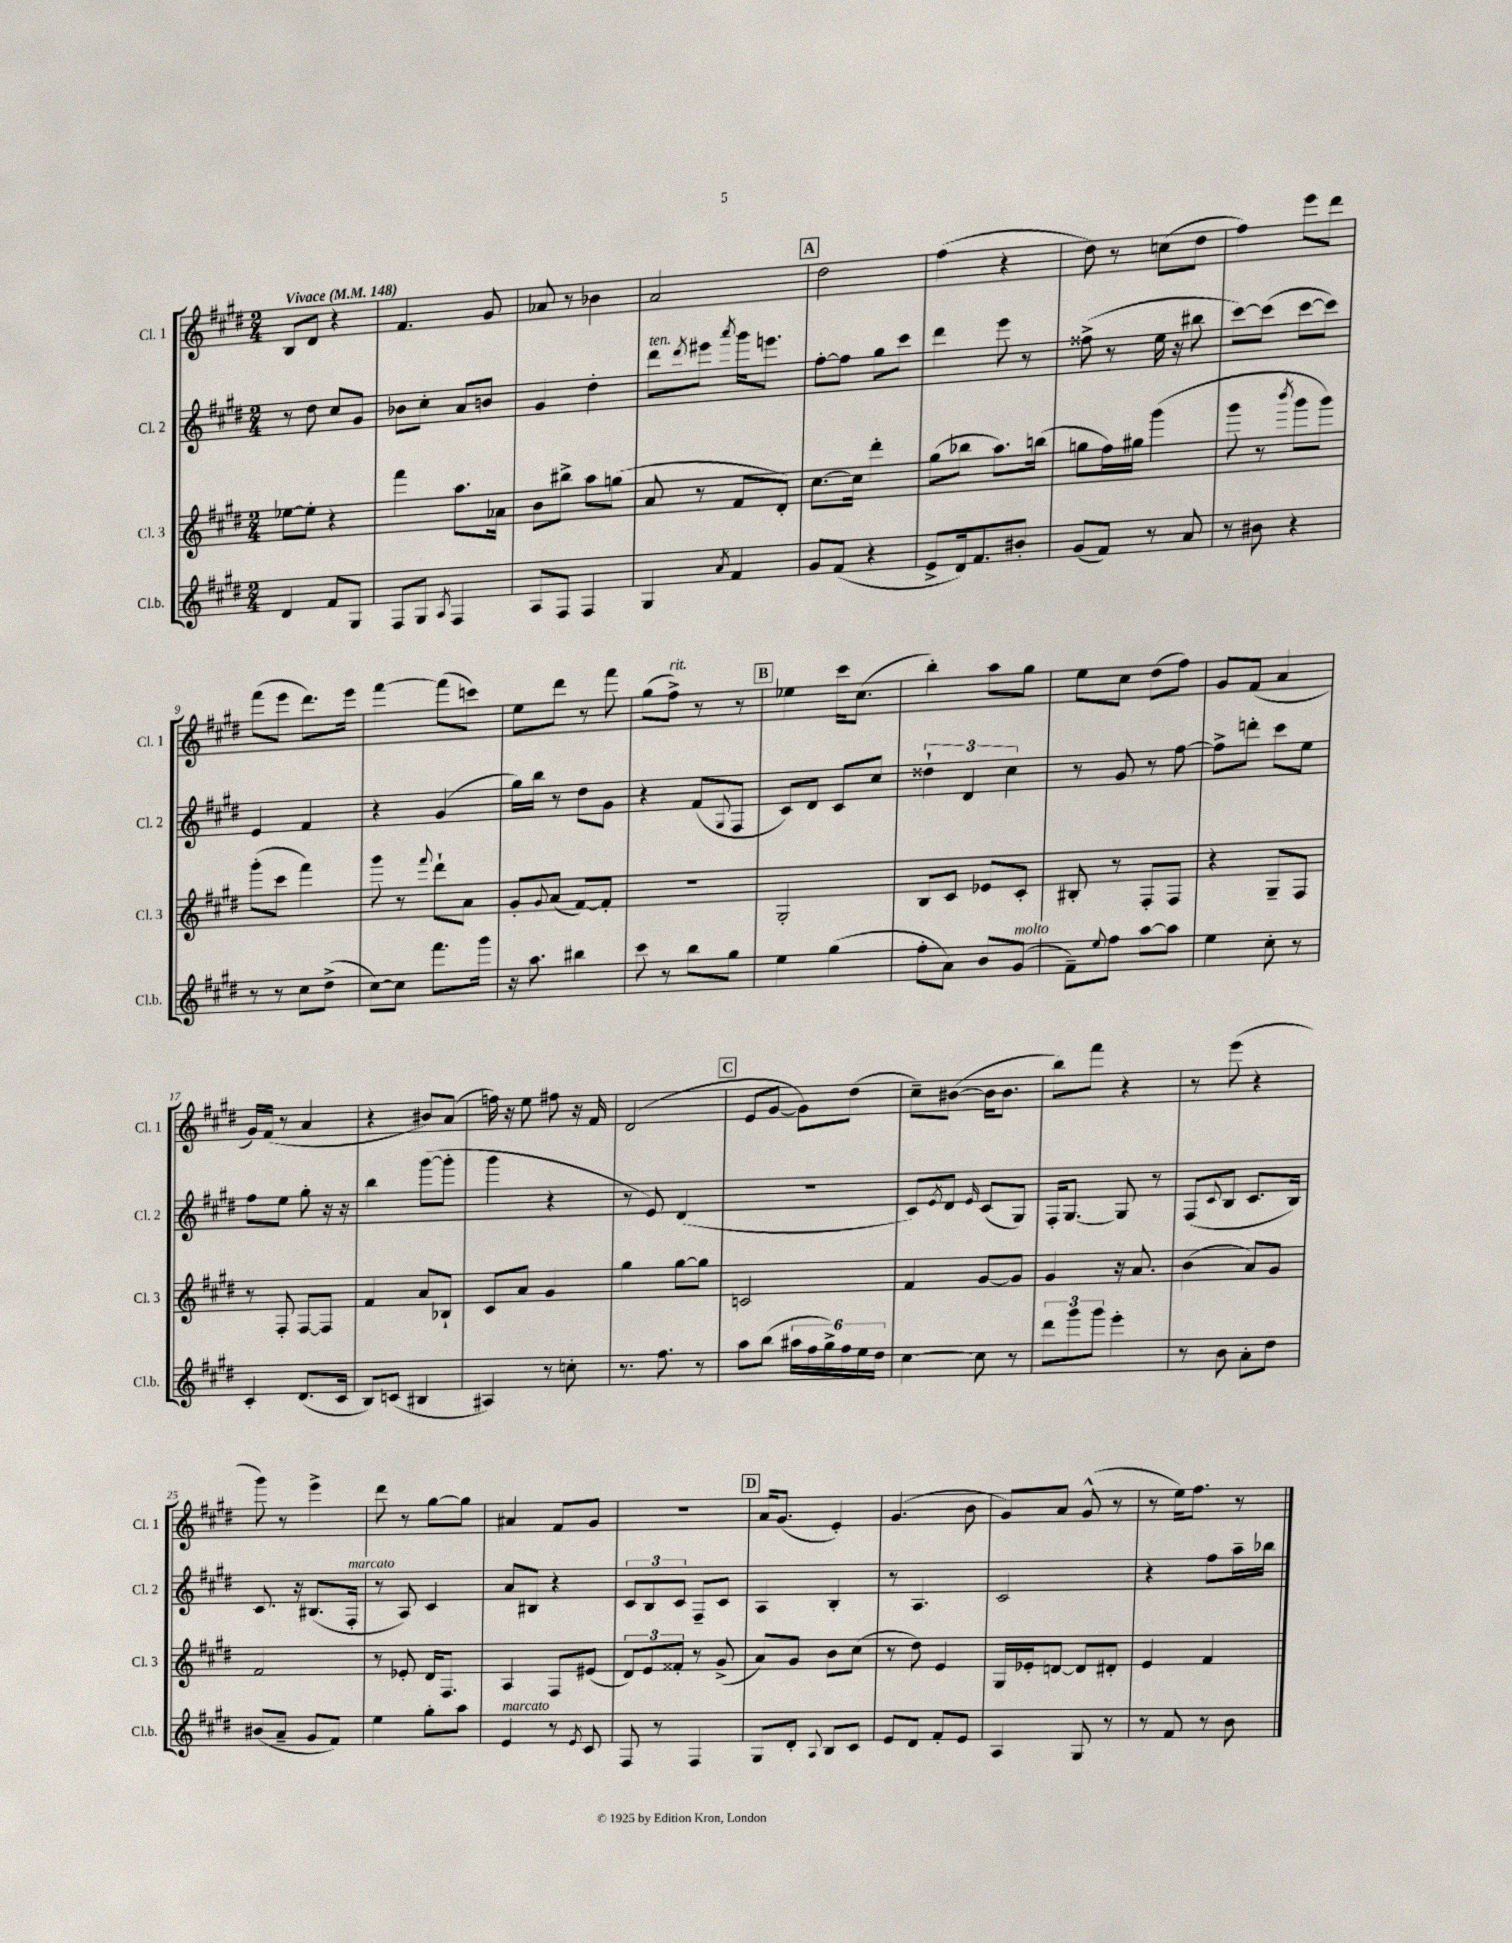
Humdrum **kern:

**kern	**kern	**kern	**kern
*part4	*part3	*part2	*part1
*staff4	*staff3	*staff2	*staff1
*I"Cl.b.	*I"Cl. 3	*I"Cl. 2	*I"Cl. 1
*I'Cl.b.	*I'Cl. 3	*I'Cl. 2	*I'Cl. 1
*clefG2	*clefG2	*clefG2	*clefG2
*k[f#c#g#d#]	*k[f#c#g#d#]	*k[f#c#g#d#]	*k[f#c#g#d#]
*M2/4	*M2/4	*M2/4	*M2/4
*MM148	*MM148	*MM148	*MM148
=1	=1	=1	=1
!	!	!	!LO:TX:a:B:t=Vivace
4d#/	[8ee-X\L	8r	8B/L
.	8ee-'\J]	8dd#\	8d#/J
8f#/L	4r	8cc#/L	4r
8G#/J	.	8g#/J	.
=2	=2	=2	=2
8F#/L	4fff#\	8b-X\L	4.f#/
8G#/J	.	8cc#'\J	.
8qA/	.	.	.
4F#/	8.aa\L	8a/L	.
.	.	8bn/J	8g#/
.	16a-X\Jk	.	.
=3	=3	=3	=3
8A/L	8b\L	4g#/	8a-X/
8F#/J	8bb#X^\J	.	8r
4F#/	8aa\L	4dd#'\	4b-X\
.	(8ggn\J	.	.
=4	=4	=4	=4
!	!	!LO:TX:a:i:t=ten.	!
4G#/	8a/	8ddd#\L	2a/
.	.	8qddd#/	.
.	8r	8eee#X\J	.
8qa/	.	8qaaa/	.
4f#/	8f#/L	16ggg#\KL	.
.	.	8.eeen\J	.
.	8d#'/J)	.	.
!!LO:REH:place=s1:t=A
=5	=5	=5	=5
8g#/L	[8.cc#\L	[8ff#'\L	2dd#\
(8f#/J	.	8ff#\J]	.
.	16cc#\Jk]	.	.
4r	4ddd#'\	8gg#\L	.
.	.	8ccc#\J	.
=6	=6	=6	=6
8e^/L	(8gg#\L	4ddd#\	(4ff#\
16d#/k)	8bb-X\J	.	.
8.f#/	.	.	.
.	8.aa\L)	8eee\	4r
8b#X'/J	.	8r	.
.	(16bbn\Jk	.	.
=7	=7	=7	=7
(8g#/L	8ggn\L	(8ff##X^\	8dd#\)
8f#/J)	16ff#\L)	8r	8r
.	16gg#X\JJ	.	.
8r	(4ggg#\	16ee\	(8ccn\L
.	.	16r	.
8a/	.	8bb#X\	8dd#\J
=8	=8	=8	=8
8r	8ggg#\	[8ccc#\L)	4ff#\)
8b#X\	8r	(8ccc#\J]	.
.	8qbbb/	.	.
4r	8ggg#\L	[8ccc#\L	8eee\L
.	8ggg#\J)	8ccc#\J])	8ddd#\J
!!LO:LB:g=z
=9	=9	=9	=9
8r	(8ggg#'\L	4e/	(8fff#\L
8r	8ccc#\J	.	8eee\J
8cc#\L	4fff#\)	4f#/	8.ddd#\L)
(8dd#^\J	.	.	.
.	.	.	16eee\Jk
=10	=10	=10	=10
[8cc#\L)	8ggg#\	4r	[4fff#\
8cc#\J]	8r	.	.
.	8qqfff#/	.	.
8.fff#\L	8ddd#`\L	(4g#/	(8fff#\L]
.	8a\J	.	8cccn\J)
16ggg#\Jk	.	.	.
=11	=11	=11	=11
16r	8g#'/L	16gg#\LL)	8ee\L
8.aa\	.	16bb\JJ	.
.	8qqg#/	.	.
.	(8a/J	8r	8ddd#\J
4bb#X\	[8f#/L)	8dd#\L	8r
.	8f#'/J]	8g#\J	8fff#\
=12	=12	=12	=12
8ccc#\	2r	4r	(8gg#\L
!	!	!	!LO:TX:a:i:t=rit.
8r	.	.	8ff#^\J)
8bb\L	.	(8f#/L	8r
.	.	8qqG#/	.
8gg#\J	.	8F#/J	8r
!!LO:REH:place=s1:t=B
=13	=13	=13	=13
4ee\	2G#'/	8c#/L)	4ee-X\
.	.	8d#/J	.
(4gg#\	.	8c#/L	16ccc#\KL
.	.	.	(8.cc#\J
.	.	8cc#/J	.
=14	=14	=14	=14
8ff#'\L	8B/L	6dd##X`\	4bb'\)
8a\J)	8c#/J	.	.
.	.	6d#/	.
8b/L	8e-X/L	.	8aa\L
.	.	6cc#\	.
!LO:TX:a:i:t=molto	!	!	!
(8g#/J	8c#'/J	.	8gg#\J
=15	=15	=15	=15
8f#~\L)	8B#X'/	8r	8ee\L
8qqee/	.	.	.
8ff#\J	8r	8g#/	8cc#\J
[8aa\L	8F#'/L	8r	(8dd#\L
8aa\J]	8F#/J	[8ff#\	8ff#\J)
=16	=16	=16	=16
4ee\	4r	8ff#^\L]	8g#/L
.	.	8dddn'\J	(8f#/J
8cc#'\	8G#~/L	8ccc#\L	4a/
8r	8F#/J	8ee\J	.
!!LO:LB:g=z
=17	=17	=17	=17
4c#'/	8r	8ff#\L	16g#/LL)
.	.	.	(16f#/JJ
.	8F#'/	8ee\J	8r
(8.d#/L	[8F#/L	8gg#'\	4a/
.	8F#/J]	16r	.
16c#/Jk	.	16r	.
=18	=18	=18	=18
8B/L)	4f#/	4bb\	4r
(8cn/J	.	.	.
4B#X/	8a/L	([8ggg#\L	8b#X/L)
.	8B-X`/J	8ggg#'\J]	(8a/J
=19	=19	=19	=19
4A#X/)	8c#/L	4ggg#\	16ffn\)
.	.	.	16r
.	8a/J	.	8ee\
8r	4g#/	4r	8ff#X\
8ccn'\	.	.	16r
.	.	.	16f#/
=20	=20	=20	=20
8.r	4gg#\	8r	(2d#/
.	.	8e/)	.
8.ff#\	.	.	.
.	[8gg#\L	(4d#/	.
8r	8gg#\J]	.	.
!!LO:REH:place=s1:t=C
=21	=21	=21	=21
8aa\L	2cn/	2r	8e/L
(8bb\J	.	.	[8g#/J
24aa#X\LL	.	.	8g#\L])
24ff#\	.	.	.
24gg#^\)	.	.	.
24ff#\	.	.	(8dd#\J
24ee\	.	.	.
24dd#\JJ	.	.	.
=22	=22	=22	=22
[4cc#\	4f#/	8c#/L)	8cc#~\L)
.	.	8qe/	.
.	.	8d#/J	([8b#X\J
.	.	16qqe/	.
8cc#\]	[8g#/L	(8c#/L	16b#\KL]
.	.	.	8.b#\J
8r	8g#/J]	8G#/J)	.
=23	=23	=23	=23
12ddd#\L	4g#/	16F#'/KL	8bb\L)
.	.	[8.G#/J	.
12ggg#\	.	.	.
.	.	.	8fff#\J
12ggg#\J	.	.	.
4eee'\	16r	8G#/]	4r
.	8.a/	.	.
.	.	8r	.
=24	=24	=24	=24
8r	(4b\	(8F#/L	8r
.	.	8qqc#/	.
8b\	.	8B/J	(8eee\
8a'\L	8a/L)	8.c#/L	4r
8dd#\J	8g#/J	.	.
.	.	16B/Jk)	.
!!LO:LB:g=z
=25	=25	=25	=25
(8b#X/L	2f#/	8.c#/	8ggg#\)
8a~/J	.	.	8r
.	.	16r	.
8g#/L	.	(8.B#X/L	4eee^\
8f#/J)	.	.	.
!	!	!LO:TX:a:i:t=marcato	!
.	.	16F#'/Jk	.
=26	=26	=26	=26
4ee\	8r	8r	8ddd#\
.	8e-X'/	8A/)	8r
8gg#'\L	16d#/KL	4c#/	[8gg#\L
.	8.F#/J	.	.
8aa\J	.	.	8gg#\J]
=27	=27	=27	=27
!LO:TX:a:i:t=marcato	!	!	!
4e/	4A/	8a/L	4a#X/
.	.	8B#X/J	.
8r	8F#/L	4r	8f#/L
8qe/	.	.	.
8c#/	(8e#X/J	.	8g#/J
=28	=28	=28	=28
8F#/	12d#/L)	12c#/L	2r
.	12e/	12B/	.
8r	.	.	.
.	12f##X'/J	12c#/J	.
4F#/	8r	8F#~/L	.
.	(8g#^/	8c#/J	.
!!LO:REH:place=s1:t=D
=29	=29	=29	=29
8G#/L	8a/L)	4A/	16a/KL
.	.	.	(8.g#/J
8d#'/J	8g#/J	.	.
8qqA/	.	.	.
8B/L	8b\L	4B'/	4e'/)
8c#/J	(8cc#\J	.	.
=30	=30	=30	=30
8e/L	8r	8r	(4.g#/
8d#/J	8dd#\)	4.A/	.
8f#'/L	4e/	.	.
8e/J	.	.	8b\
=31	=31	=31	=31
4A/	16G#/LL	2c#/	8g#/L)
.	16e-X'/J	.	.
.	[8dn/J	.	8a/J
8G#/	8d/L]	.	(8g#^^/
8r	8d#X'/J	.	8r
=32	=32	=32	=32
8r	4e/	4r	8r
8f#/	.	.	16ee\KL)
.	.	.	8.ff#\J
8r	4f#/	8ff#\L	.
8b\	.	16aa~\L	8r
.	.	16bb-X\JJ	.
==	==	==	==
*-	*-	*-	*-
